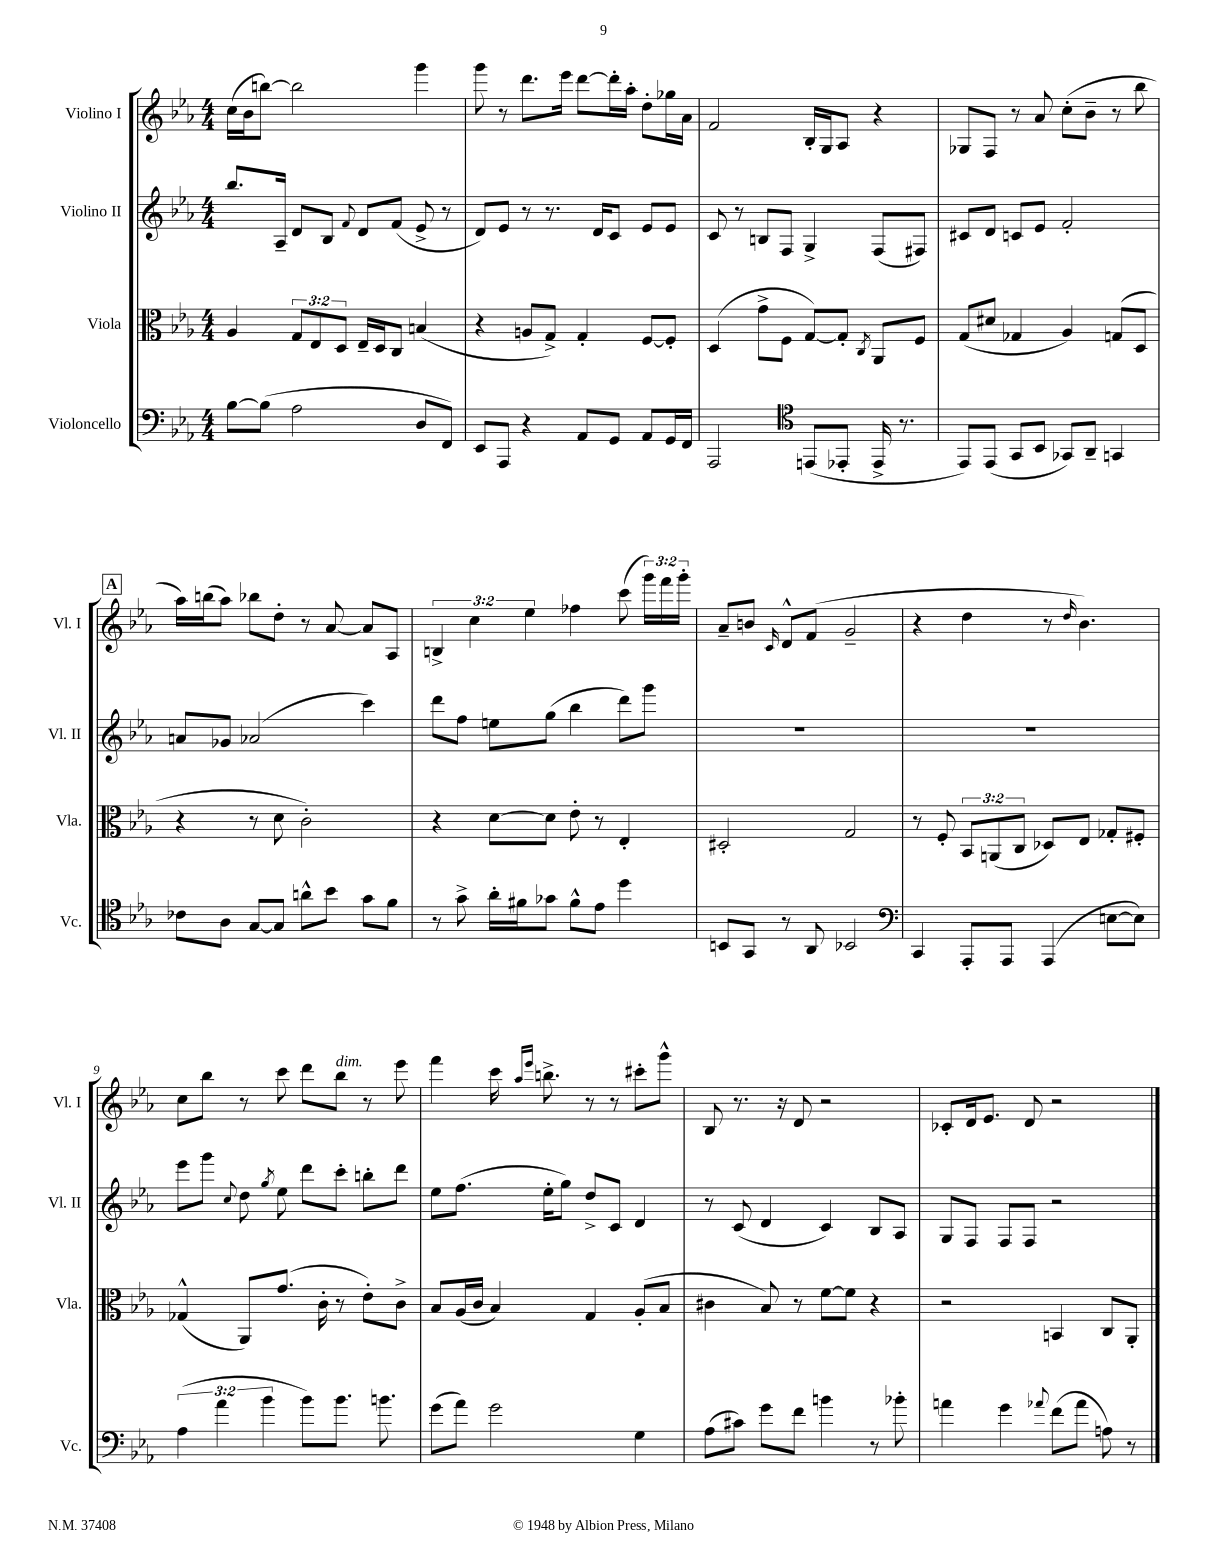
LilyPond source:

<<
\new StaffGroup <<
\new Staff = "s0" \with { instrumentName = "Violino I" shortInstrumentName = "Vl. I" } {
    \clef treble \key ees \major \numericTimeSignature \time 4/4 \override Staff.TupletNumber.text = #tuplet-number::calc-fraction-text
    \autoBeamOff c''16[( bes'16 b''8]~) b''2 g'''4 |
    g'''8 r8 d'''8.[ ees'''16] d'''8[~ d'''16-. aes''16]-. d''8[-. ges''16 aes'16] |
    f'2 bes16[-. g16 aes8] r4 |
    ges8[ f8] r8 aes'8 c''8[-.( bes'8]-- r8 bes''8 |
    \mark \markup { \box "A" } aes''16[) b''16( aes''8]) bes''8[ d''8]-. r8 aes'8~ aes'8[ aes8] |
    \tuplet 3/2 { b4-> c''4 ees''4 } fes''4 c'''8( \tuplet 3/2 { g'''16[) f'''16 g'''16]-. } |
    aes'8[-- b'8] \grace { c'16 } d'8[-^ f'8]( g'2-- |
    r4 d''4 r8 \grace { d''16 } bes'4.) |
    c''8[ bes''8] r8 c'''8 d'''8[ bes''8]^\markup { \italic "dim." } r8 ees'''8 |
    f'''4 c'''16 \grace { aes''16[ ees'''16] } b''8.-> r8 r8 cis'''8[-. g'''8]-^ |
    bes8 r8. r16 d'8 r2 |
    ces'8[-. d'16 ees'8.] d'8 r2 \bar "|." |
}
\new Staff = "s1" \with { instrumentName = "Violino II" shortInstrumentName = "Vl. II" } {
    \clef treble \key ees \major \numericTimeSignature \time 4/4
    \autoBeamOff bes''8.[ aes16]-- d'8[ bes8] \appoggiatura { f'8 } d'8[ f'8]( ees'8-> r8 |
    d'8[) ees'8] r8 r8. d'16[ c'8] ees'8[ ees'8] |
    c'8 r8 b8[ f8] g4-> f8[( fis8]) |
    cis'8[ d'8] c'8[ ees'8] f'2-. |
    \mark \markup { \box "A" } a'8[ ges'8] aes'2( c'''4) |
    d'''8[ f''8] e''8[ g''8]( bes''4 d'''8[) g'''8] |
    R1 |
    R1 |
    ees'''8[ g'''8] \appoggiatura { c''8 } d''8 \acciaccatura { g''8 } ees''8 d'''8[ c'''8]-. b''8[-. d'''8] |
    ees''8[ f''8.]( ees''16[-. g''8]) d''8[-> c'8] d'4 |
    r8 c'8( d'4 c'4) bes8[ aes8] |
    g8[ f8] f8[ f8] r2 \bar "|." |
}
\new Staff = "s2" \with { instrumentName = "Viola" shortInstrumentName = "Vla." } {
    \clef alto \key ees \major \numericTimeSignature \time 4/4 \override Staff.TupletNumber.text = #tuplet-number::calc-fraction-text
    \autoBeamOff aes4 \tuplet 3/2 { g8[ ees8 d8] } ees16[-- d16 c8] b4( |
    r4 a8[ g8]->) g4-. f8[~ f8]-. |
    d4( g'8[-> f8] g8[~) g8]-. \acciaccatura { c8 } aes,8[ f8] |
    g8[( dis'8] ges4 aes4) g8[( d8] |
    \mark \markup { \box "A" } r4 r8 d'8 c'2-.) |
    r4 d'8[~ d'8] ees'8-. r8 ees4-. |
    dis2-. g2 |
    r8 f8-. \tuplet 3/2 { bes,8[ a,8( c8] } des8[) ees8] ges8[-. fis8]-. |
    ges4-^( aes,8[) g'8.]( c'16-. r8 ees'8[-.) c'8]-> |
    bes8[ aes16( c'16] bes4) g4 aes8[-.( bes8] |
    cis'4 bes8) r8 f'8[~ f'8] r4 |
    r2 b,4 c8[ aes,8]-. \bar "|." |
}
\new Staff = "s3" \with { instrumentName = "Violoncello" shortInstrumentName = "Vc." } {
    \clef bass \key ees \major \numericTimeSignature \time 4/4 \override Staff.TupletNumber.text = #tuplet-number::calc-fraction-text
    \autoBeamOff bes8[~ bes8]( aes2 d8[ f,8]) |
    ees,8[ aes,,8] r4 aes,8[ g,8] aes,8[ g,16 f,16] |
    aes,,2 \clef tenor e,8[( ees,8]-. ees,16-> r8. |
    ees,8[) ees,8]( g,8[ bes,8] ges,8[) aes,8]-- g,4 |
    \mark \markup { \box "A" } ces'8[ aes8] g8[~ g8] a'8[-^ bes'8] g'8[ f'8] |
    r8 g'8-> aes'16[-. fis'16 ges'8] fis'8[-^ ees'8] d''4 |
    b,8[ g,8] r8 aes,8 bes,2 |
    \clef bass c,4 aes,,8[-. aes,,8] aes,,4( e8[~ e8]) |
    \tuplet 3/2 { aes4( aes'4 bes'4 } bes'8[) bes'8.] b'8. |
    g'8[( aes'8]) g'2 g4 |
    aes8[( cis'8]) g'8[ f'8] b'4 r8 bes'8-. |
    a'4 g'4 \appoggiatura { aes'8 } f'8[( aes'8] a8) r8 \bar "|." |
}
>>
>>
